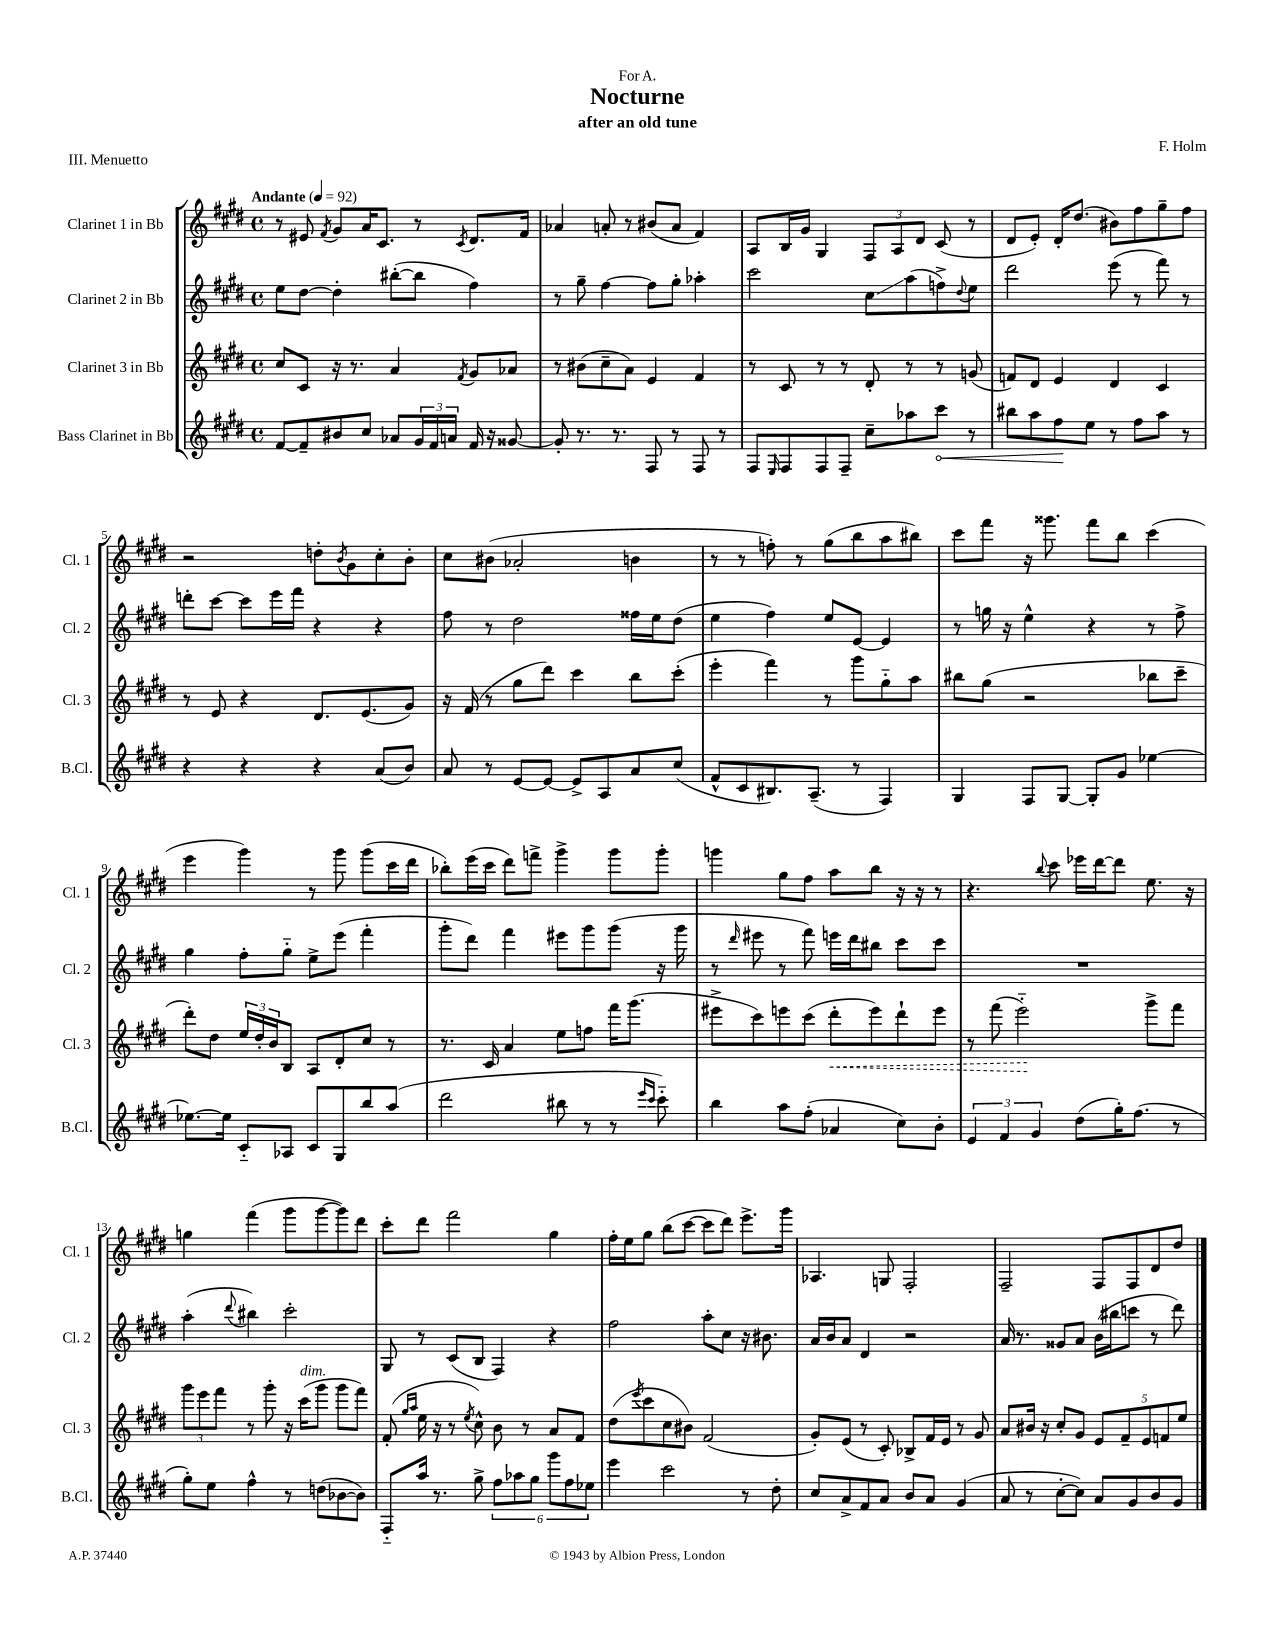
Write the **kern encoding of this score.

**kern	**kern	**kern	**kern
*staff4	*staff3	*staff2	*staff1
*clefG2	*clefG2	*clefG2	*clefG2
*k[f#c#g#d#]	*k[f#c#g#d#]	*k[f#c#g#d#]	*k[f#c#g#d#]
*M4/4	*M4/4	*M4/4	*M4/4
*met(c)	*met(c)	*met(c)	*met(c)
*MM92	*MM92	*MM92	*MM92
[8f#/L	8cc#/L	8ee\L	8r
8f#~/]	8c#/J	[8dd#\J	8e#/
.	.	.	8qf#/
8b#/	16r	4dd#'\]	8g#/L
.	8.r	.	.
8cc#/J	.	.	16a/K
.	.	.	8.c#/J
8a-/L	4a/	([8bb#'\L	.
24g#/L	.	8bb#\]J	8r
24f#/	.	.	.
24a/JJ	.	.	.
.	8qf#/	.	8qc#/
16f#/	8g#/L	4ff#\)	8.d#/L
16r	.	.	.
[8g##/	8a-/J	.	.
.	.	.	16f#/Jk
=	=	=	=
8g##'/]	8r	8r	4a-/
8.r	(8b#\L	8gg#~\	.
.	8cc#~\	[4ff#\	8a'/
8.r	.	.	.
.	8a\J)	.	8r
8F#/	4e/	8ff#\]L	(8b#/L
8r	.	8gg#'\J	8a/J
8F#/	4f#/	4aa-'\	4f#/)
8r	.	.	.
=	=	=	=
8F#/L	8r	2ccc#\	8A/L
16qqE/	.	.	.
8F#/	8c#/	.	16B/L
.	.	.	16g#/JJ
8F#/	8r	.	4G#/
8F#~/J	8r	.	.
8cc#~\L	8d#'/	8cc#\L	12F#/L
.	.	.	12A/
8aa-\	8r	(8aa\	.
.	.	.	12d#/J
8ccc#\J	8r	8ff^\)	(8c#/
.	.	8qqdd#/	.
8r	(8g/	8ee\J	8r
=	=	=	=
8bb#\L	8f/L)	2ddd#\	8d#/L
8aa\	8d#/J	.	8e'/J)
8ff#\	4e/	.	16d#'/LK
.	.	.	(8.dd#/J
8ee\J	.	.	.
8r	4d#/	(8eee\	8b#\L)
8ff#\L	.	8r	8ff#\
8aa\J	4c#/	8fff#\)	8gg#~\
8r	.	8r	8ff#\J
=	=	=	=
4r	8r	8ddd'\L	2r
.	8e/	[8ccc#\J	.
4r	4r	8ccc#\]L	.
.	.	16eee\L	.
.	.	16fff#\JJ	.
4r	8.d#/L	4r	8dd'\L
.	.	.	8qb/
.	.	.	8g#\
.	(8.e/	.	.
(8a/L	.	4r	8cc#'\
8b/J)	8g#/J)	.	8b'\J
=	=	=	=
8a/	16r	8ff#\	8cc#\L
.	(16f#/	.	.
8r	8r	8r	(8b#\J
[8e/L	8gg#\L	2dd#\	2a-'/
8e/_J	8ddd#\J)	.	.
8e^/]L	4ccc#\	.	.
8A/	.	.	.
8a/	8bb\L	16ff##\LL	4b\
.	.	16ee\J	.
(8cc#/J	(8ccc#'\J	(8dd#\J	.
=	=	=	=
8f#^^/L	4eee'\	4ee\	8r
8c#/	.	.	8r
8.B#/)	4fff#\)	4ff#\)	8ff'\)
.	.	.	8r
(8.A~/J	.	.	.
.	8r	8ee/L	(8gg#\L
8r	8ggg#\L	[8e/J	8bb\
4F#/)	8gg#'~\	4e/]	8aa\
.	8aa\J	.	8bb#\J)
=	=	=	=
4G#/	8bb#\L	8r	8ccc#\L
.	(8gg#\J	16gg\	8fff#\J
.	.	16r	.
8F#/L	2r	4ee^^\	16r
.	.	.	8.ggg##\
[8G#/J	.	.	.
8G#'/]L	.	4r	8fff#\L
8g#/J	.	.	8bb\J
[4ee-\	8bb-\L	8r	(4ccc#\
.	8ccc#~\J	8ff#^\	.
=	=	=	=
8.ee-\_L	8ddd#'\L)	4gg#\	4eee\
.	8dd#\J	.	.
16ee-\]Jk	.	.	.
8c#'~/L	24ee/LL	8ff#'\L	4ggg#\)
.	24dd#'/	.	.
.	24b/J	.	.
8A-/J	8B/J	8gg#'~\J	.
8c#/L	8A/L	8ee^\L	8r
8G#/	8d#'/	(8eee\J	8ggg#\
8bb/	8cc#/J	4fff#'\	(8ggg#\L
(8aa/J	8r	.	16ccc#\L
.	.	.	16ddd#\JJ
=	=	=	=
2ddd#\	8.r	8ggg#'\L	8bb-'\L)
.	.	8ddd#\J)	(16eee\L
.	16c#/	.	16ccc#\JJ
.	4a/	4fff#\	8ddd#\L)
.	.	.	8fff^\J
8bb#\	8ee\L	8eee#\L	4ggg#^\
8r	8ff\J	8ggg#\	.
8r	16fff#\LK	(8ggg#\J	8ggg#\L
.	(8.ggg#\J	.	.
16qqeee/LL	.	.	.
16qqccc#/JJ	.	.	.
8ccc#'~\)	.	16r	8ggg#'\J
.	.	16ggg#\	.
=	=	=	=
4bb\	8eee#^\L	8r	4ggg\
.	.	16qqddd#/	.
.	8ccc#\)	8eee#\	.
8aa\L	8eee\	8r	8gg#\L
(8ff#'\J	(8ccc#\J	8fff#\)	8ff#\J
4a-/	8ddd#'\L	16eee\LL	8aa\L
.	.	16ddd#\J	.
.	8eee\)	8bb#\J	8bb\J
8cc#\L)	8ddd#`\	8ccc#\L	16r
.	.	.	16r
8b'\J	8eee\J	8ccc#\J	8r
=	=	=	=
6e/	8r	1r	4.r
.	(8fff#\	.	.
6f#/	.	.	.
.	2eee'~\)	.	.
6g#/	.	.	.
.	.	.	8qqbb/
.	.	.	8ccc#\
(8dd#\L	.	.	16eee-\LL
.	.	.	[16ddd#\J
16gg#'\K)	.	.	8ddd#\]J
(8.ff#\J	.	.	.
.	8ggg#^\L	.	8.ee\
8r	8fff#\J	.	.
.	.	.	16r
=	=	=	=
8gg#'\L)	12ggg#\L	(4aa'\	4gg\
.	12eee\	.	.
8ee\J	.	.	.
.	12fff#\J	.	.
.	.	8qqddd#/	.
4ff#^^\	8r	4bb#\)	(4fff#\
.	8ggg#'\	.	.
8r	16r	2ccc#'\	8ggg#\L
.	(16ccc#\LK	.	.
(8dd\L	8ggg#\J	.	[8ggg#\
[8b-\	8ggg#\L	.	8ggg#\])
8b-\]J)	8fff#\J)	.	8ddd#\J
=	=	=	=
8F#'~/L	(8f#'/	8G#/	8ccc#'\L
.	16qqgg#/LL	.	.
.	16qqaa/JJ	.	.
16aa/Jk	16ee\	8r	8ddd#\J
8.r	16r	.	.
.	8r	(8c#/L	2fff#\
.	8qee/	.	.
8gg#^\	8cc#^^\)	8B/J	.
12ff#\L	8b\	4F#/)	.
12aa-\	.	.	.
.	8r	.	.
12gg#\J	.	.	.
12ggg#\L	8a/L	4r	4gg#\
12ff#\	.	.	.
.	8f#/J	.	.
12ee-\J	.	.	.
=	=	=	=
4eee\	(8dd#\L	2ff#\	16ff#'\LL
.	.	.	16ee\J
.	8qeee/	.	.
.	8ccc#\	.	8gg#\J
2ccc#\	8cc#\	.	(8bb\L
.	8b#\J)	.	[8ccc#\J
.	(2f#/	8aa'\L	8ccc#\]L
.	.	8cc#\J	8ddd#\J)
8r	.	16r	8.eee^\L
.	.	8.b#\	.
8dd#'\	.	.	.
.	.	.	16ggg#\Jk
=	=	=	=
8cc#/L	8g#'/L)	16a/LL	4.A-/
.	.	16b/J	.
8a^/	(8e/J	8a/J	.
8f#/	8r	4d#/	.
8a/J	8c#'/)	.	8G/
8b/L	8B-^/L	2r	2F#'/
8a/J	16f#/L	.	.
.	16e/JJ	.	.
(4g#/	8r	.	.
.	8g#/	.	.
=	=	=	=
8a/	8a/L	16a/	2F#~/
.	.	8.r	.
8r	16b#/Jk	.	.
.	16r	.	.
[8cc#'\L	8cc#'/L	8g##/L	.
8cc#\]J)	8g#/J	8a/J	.
8a/L	10e/L	(16b\LL	8F#/L
.	.	16bb#\J	.
.	10f#~/	.	.
8g#/	.	8ccc\J	8F#/
.	10e/	.	.
8b/	.	8r	8d#/
.	10f/	.	.
8g#/J	.	8ddd#\)	8dd#/J
.	10ee/J	.	.
==	==	==	==
*-	*-	*-	*-
